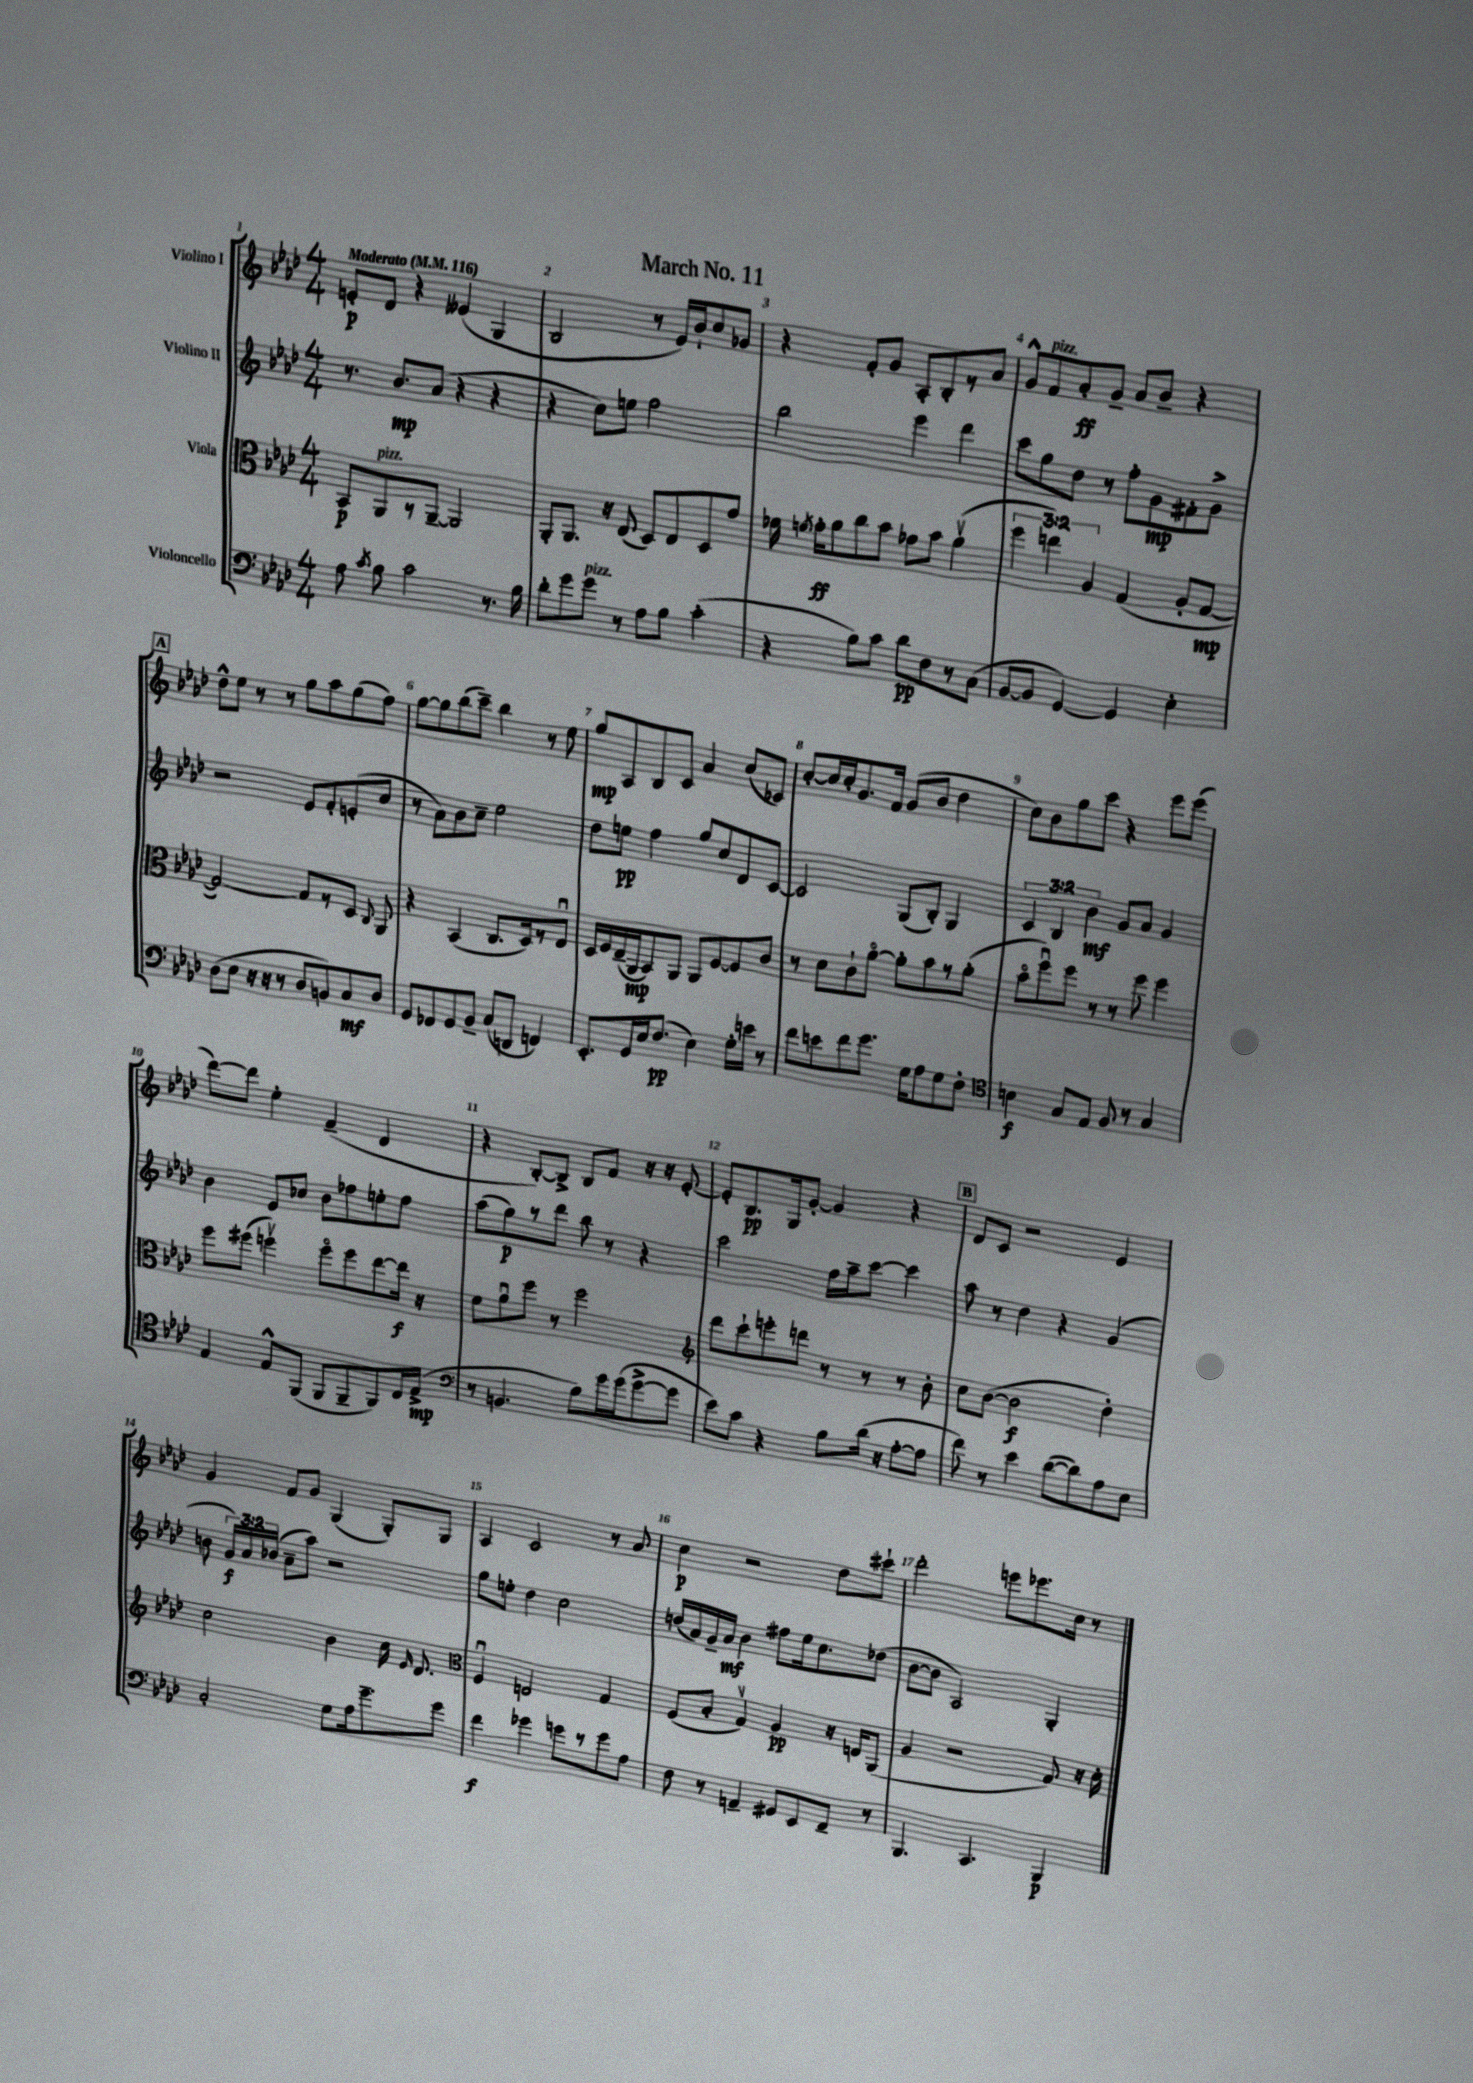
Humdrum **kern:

**kern	**kern	**kern	**kern
*staff4	*staff3	*staff2	*staff1
*clefF4	*clefC3	*clefG2	*clefG2
*k[b-e-a-d-]	*k[b-e-a-d-]	*k[b-e-a-d-]	*k[b-e-a-d-]
*M4/4	*M4/4	*M4/4	*M4/4
*MM116	*MM116	*MM116	*MM116
8A-	8BB-	8.r	8e'
8qc	.	.	.
8B-	8AA-	.	8d-
.	.	8.b-	.
2c	8r	.	4r
.	[8AA-~	(8a-	.
.	2AA-]	4r	(4e--
8.r	.	4r	4G
16B-	.	.	.
=	=	=	=
8d-'	8AA-'	4r	2B-
8g	8.AA-	.	.
8g	.	8cc)	.
.	16r	.	.
8r	(8E-	8ee	.
8A-	8D-)	2ff	8r
8B-	8E-	.	16e-)
.	.	.	16b-`
(4c'	8D-	.	8cc
.	8g	.	8g-
=	=	=	=
4r	16f-	2bb-	4r
.	8qf	.	.
.	16g'	.	.
.	8a-	.	.
8B-)	8cc	.	8f'
8c	8b-	.	8g
8d-	8g-	4eee-	8A-'
8F	8b-	.	8B-'
8r	(4a-v	4ddd-	8r
(8C	.	.	8a-
=	=	=	=
[8BB-	6ff	8ccc	8g^^
8BB-]	.	8gg	8f
.	6ee)	.	.
[4GG)	.	8dd-	8a-'
.	6A-	.	.
.	.	8r	8g~
4GG]	(4G	8ff'	8a-
.	.	8g	8b-~
4E-'	8A-'	8f#'	4r
.	[8G	8g^	.
=	=	=	=
(8D-	2G_)	2r	8dd-^^
8E-	.	.	8ee-
16r	.	.	8r
16r	.	.	.
8r	.	.	8r
8D-	8G]	8e-	8gg
8BB)	8r	8f'	8aa-
8C	8D-	(8e'	(8gg
.	8qqC	.	.
8D-	8AA-	8cc	8ff)
=	=	=	=
8GG	4r	8r	[8gg
8FF-	.	8a-)	8gg]
8GG	(4BB-	8b-	(8bb-
8BB-~	.	8cc~	8ccc~)
(8C	8.C	2ee-	4bb-
8DD	.	.	.
.	16D-)	.	.
4FF)	8r	.	8r
.	8E-u	.	8ee-
=	=	=	=
8.EE-'	16D-	8dd-	8gg
.	16F	.	.
.	(16E-~	8ee	8A-
16GG	16AA-	.	.
16E-	8BB-)	4ff	8B-
(8.F	.	.	.
.	8AA-	.	8c
4E-)	8AA-	8gg	4a-
.	[8F	8cc	.
16G'	8F]	8d-	(8cc
16e	.	.	.
8r	8c	[8c	8c-)
=	=	=	=
8f	8r	2c]	[8cc'
8e	8d-	.	16cc]
.	.	.	16cc'
8f	8c`	.	8.g
8.g	[8a-o	.	.
.	.	.	16f
.	8a-']	(8G	(8g
16G	.	.	.
8A-	8b-	8B-')	8b-
8G	8r	4G	4dd-
8F'	(8a-'	.	.
=	=	=	=
*clefC4	*	*	*
4B	8b-o	6c	8cc)
.	8ffu)	.	8b-
.	.	6B-	.
8G	8ff	.	8gg
.	.	6b-	.
8E-	8r	.	8ccc
8F	8r	8g	4r
8r	8ff	8a-	.
4G	4ff	4g	8eee-
.	.	.	(8eee-
=	=	=	=
4E-	8ff	4b-	[8ddd-)
.	(8ff#	.	8ddd-]
8E-^^	4ffv)	8e-	4ee-'
(8FF	.	8cc-	.
8FF	8ffo	8b-	(4f~
8FF~	8ff	8ff-	.
8FF)	[8ee-	8ee'	4d-
16C	16ee-]	8ff-	.
(16E-^	16r	.	.
=	=	=	=
*clefF4	*	*	*
8r	8f	(8aa-	4r
4.BB	8a-u	8gg)	.
.	8ff	8r	[8B-')
.	8r	8ddd-	8B-^]
8B-)	2ff	8bb-	8B-
16g	.	8r	8f
(16g	.	.	.
[8g^	.	4r	16r
.	.	.	16r
8g]	.	.	[8e-'
=	=	=	=
*	*clefG2	*	*
8e-)	8ddd-	2ccc	8e-']
8c	8ccc`	.	8.B-
4r	8eee'	.	.
.	.	.	16G
.	8ddd	.	[8g'
8B-	8r	16ff	4g]
.	.	16aa-~	.
(16d-	8r	[8ccc	.
16r	.	.	.
[8A-'	8r	4ccc]	4r
8A-]	8b-'	.	.
=	=	=	=
8f)	8cc	8aa-	8d-
8r	([8b-	8r	8c
4e-	2b-]	4dd-	2r
([8d-	.	4r	.
8d-])	.	.	.
8A-	4dd-')	(4g	4e-
8E-	.	.	.
=	=	=	=
2C'	2cc	8b	4g
.	.	24g)	.
.	.	24a-	.
.	.	(24b-	.
.	.	8a-~	8f
.	.	8aa-)	8g
8G	4b-	2r	(4G
16A-	.	.	.
8.g~	.	.	.
.	16cc	.	8G')
.	16qqe-	.	.
.	8.d-	.	.
8g	.	.	8G
=	=	=	=
*	*clefC3	*	*
4f	4Fu	8gg	4A-
.	.	8ee'	.
4g-	2E	4dd-	2c
8g	.	2cc	.
8r	.	.	.
8g	4G	.	8r
8A-	.	.	8a-
=	=	=	=
8F	(8F	(16dd	4cc
.	.	16a-)	.
8r	8B-'	16g~	.
.	.	16a-	.
4AA~	4Gv)	4b-	2r
8GG#	4A-	8ff#	.
8EE-	.	16ee-	.
.	.	8.cc	.
8FF~	16r	.	8dd-
.	16E	.	.
8r	(8AA-	(8dd-	8ccc#`
=	=	=	=
4.BBB-	4A-	[8b-	2ddd-'
.	.	8b-]	.
.	2r	2A-)	.
4.CC	.	.	.
.	.	.	8eee
.	.	.	8.eee-
4BBB-	8G)	4G'	.
.	.	.	16cc
.	16r	.	8r
.	16d-'	.	.
==	==	==	==
*-	*-	*-	*-
